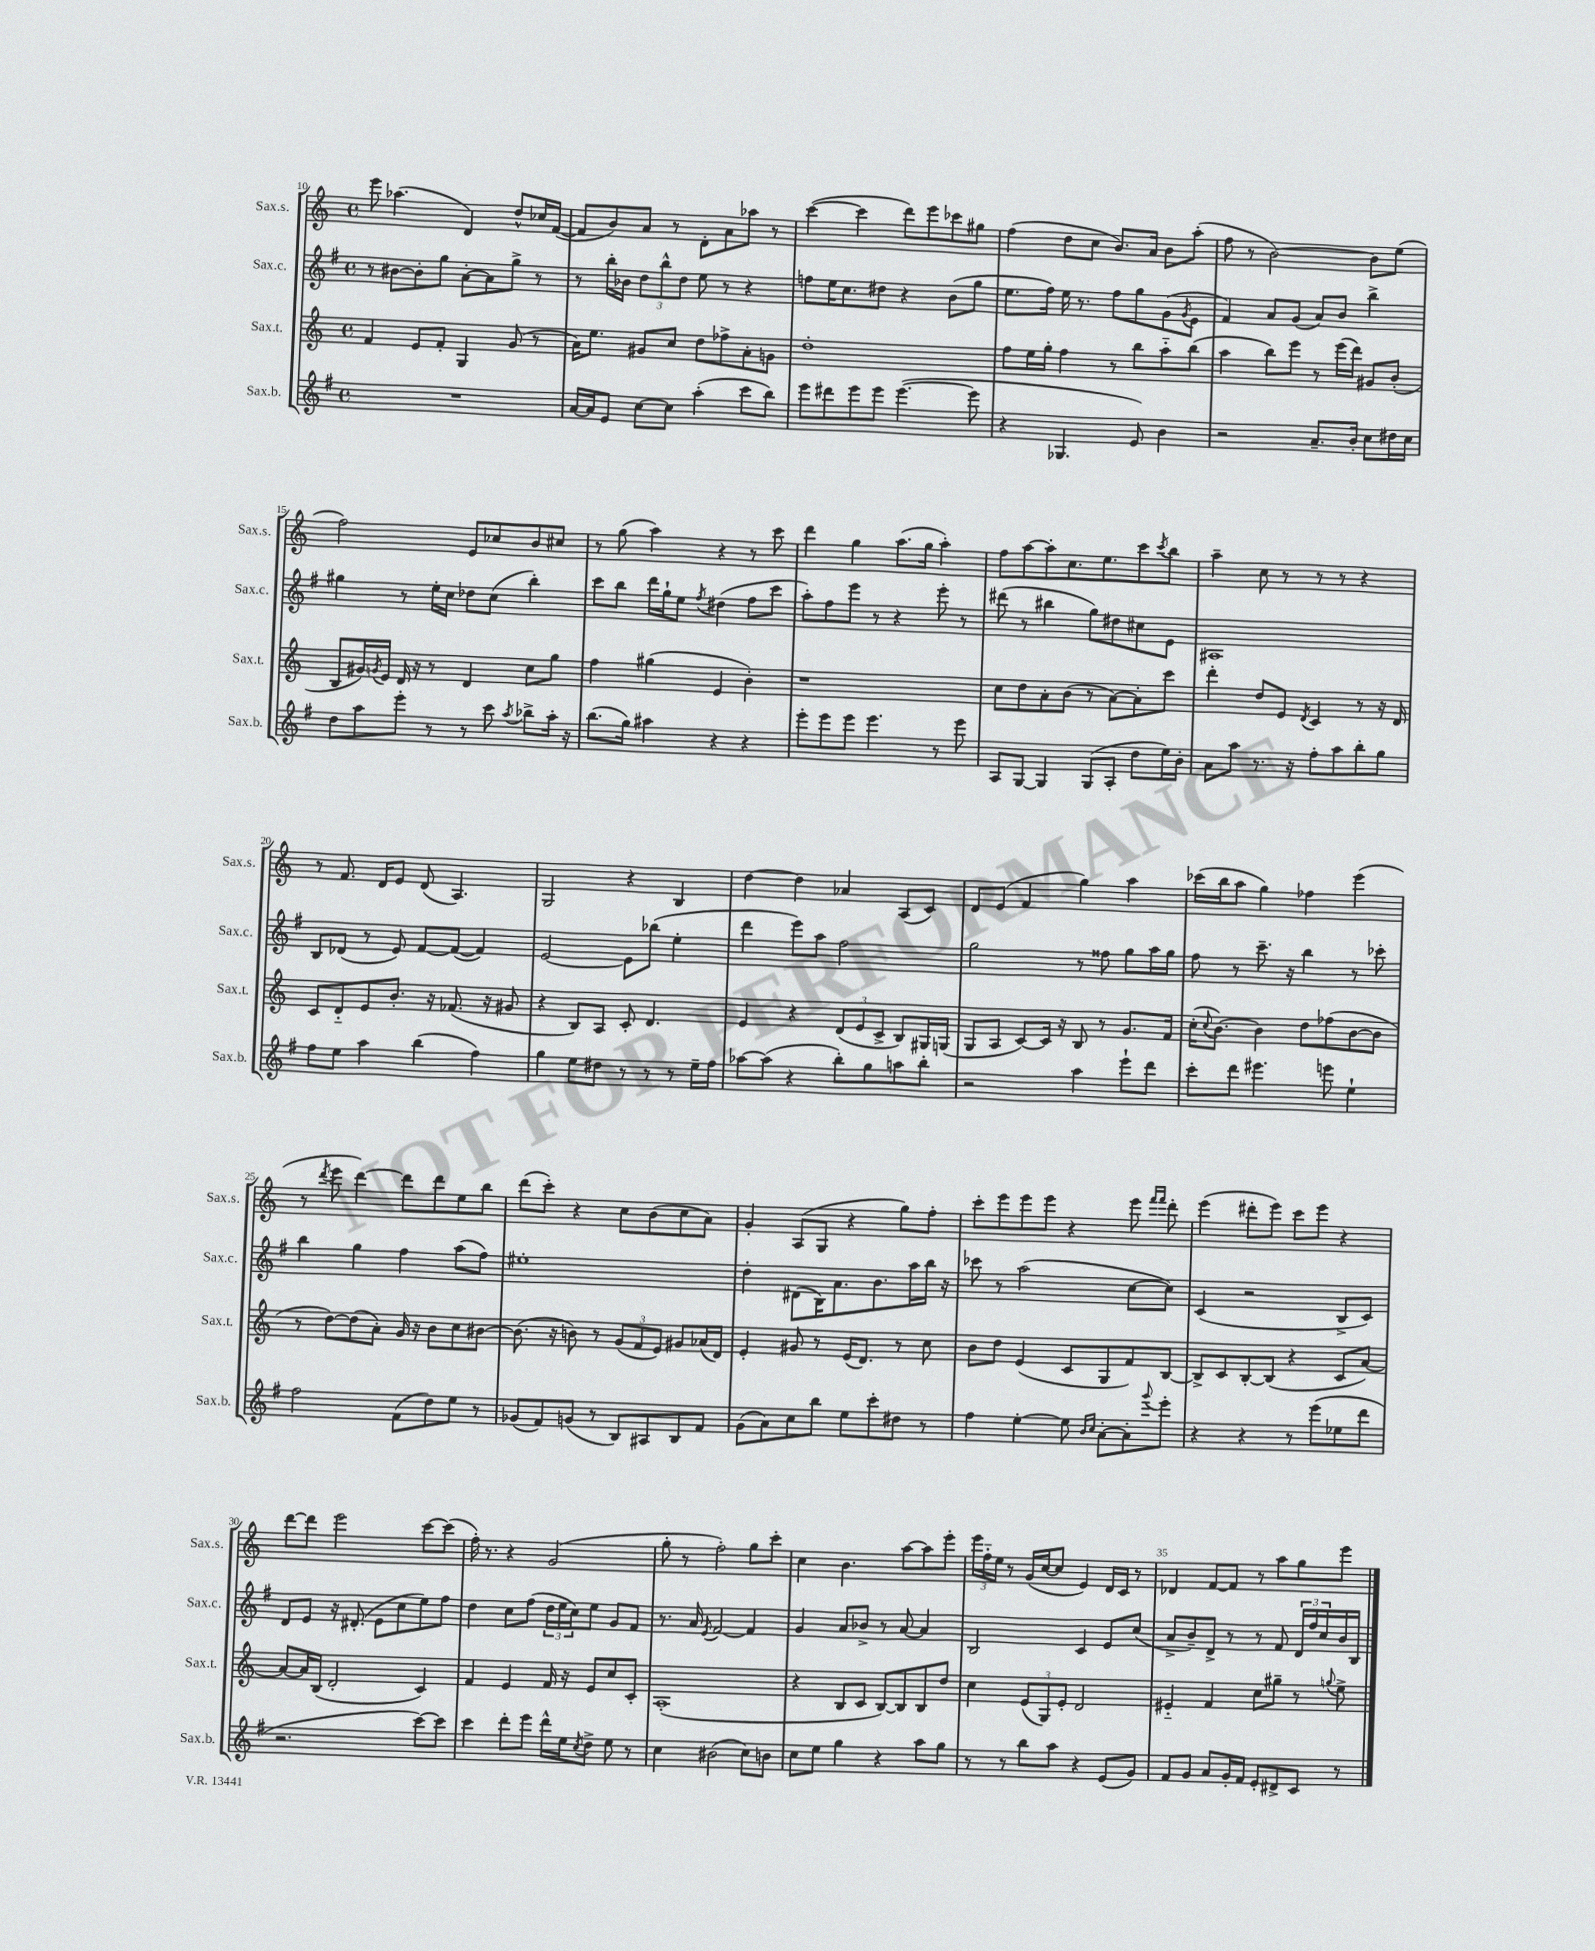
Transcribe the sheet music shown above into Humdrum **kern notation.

**kern	**kern	**kern	**kern
*staff4	*staff3	*staff2	*staff1
*clefG2	*clefG2	*clefG2	*clefG2
*k[f#]	*k[]	*k[f#]	*k[]
*M4/4	*M4/4	*M4/4	*M4/4
*met(c)	*met(c)	*met(c)	*met(c)
1r	4f	8r	8eee
.	.	[8b#	(4.aa-
.	8e	8b#']	.
.	8f'	8gg	.
.	4G	[8a'	4d)
.	.	8a]	.
.	(8g	8gg^	8dd^^
.	8r	8r	16cc-
.	.	.	([16f
=	=	=	=
[16a	16a)	8r	8f]
16a]	8.ee	.	.
8e	.	16bb'	8b)
.	.	16b-	.
[8cc	8g#	12dd	8a
.	.	12bb^^	.
8cc]	8cc	.	8r
.	.	12dd	.
(4aa'	8dd	8ee	8d'
.	8ff-^	8r	8a
8ccc	8a'	4r	8aa-
8bb)	8g	.	8r
=	=	=	=
8eee	1dd'	8ff	([4ccc
8ddd#	.	16ee	.
.	.	8.cc	.
8eee	.	.	4ccc]
8eee	.	8dd#	.
([4.eee	.	4r	8ddd)
.	.	.	8eee
.	.	(8b	8ccc-
8eee]	.	8gg	8gg#
=	=	=	=
4r	8ff	8.ee	(4ff
.	16ee	.	.
.	16gg'	16ff#)	.
4.G-	4ff	16ee	8dd
.	.	8.r	.
.	.	.	8cc
.	8r	8ff#	8.b)
8e)	8bb	8gg	.
.	.	.	16a
4b	8aa'~	(8g	8b
.	.	8qg	.
.	(8bb	8e	(8aa'
=	=	=	=
2r	4aa	4f#)	8ff
.	.	.	8r
.	8bb)	8a	[2b)
.	8eee	(8g	.
8.a~	8r	8a)	.
.	(16eee	8b	.
16b'	16ddd)	.	.
8cc	8g#	4bb^	8b]
16dd#	(8b'	.	(8ee
16cc	.	.	.
=	=	=	=
8dd	8B	4gg#	2ff)
8aa	16g#)	.	.
.	8qg	.	.
.	16e	.	.
8eee'	16d	8r	.
.	16r	.	.
8r	8r	16ee'	.
.	.	16cc	.
8r	4d	8dd-	8e
8ccc	.	(8cc	8cc-
8qaa	.	.	.
8bb-^	8cc	4bb')	8b
16aa'	8gg	.	8cc#
16r	.	.	.
=	=	=	=
(8.bb	4ff	8ccc	8r
.	.	8bb	(8gg
16gg)	.	.	.
4aa#	(4gg#	16ddd	4aa)
.	.	16gg`	.
.	.	8ee	.
.	.	8qff#	.
4r	4e	(4dd#	4r
4r	4b')	8ff#	8r
.	.	8ccc	8ccc
=	=	=	=
8eee'	1r	8aa')	4ddd
8eee	.	8ff#	.
8eee	.	8eee	4gg
4.eee	.	8r	.
.	.	4r	(8.aa
.	.	.	16gg
8r	.	8eee'	4aa')
8eee	.	8r	.
=	=	=	=
8A	8cc	(8ddd#	8ff
[8G	8dd	8r	[8aa
4G]	8a'	4bb#	8aa']
.	(8b	.	8.cc
(8G	8r	8gg)	.
.	.	.	8.ee
8A'	[8a)	8dd#	.
8dd	8a']	8cc#	8ccc
.	.	.	8qccc
16ee)	8ccc	8e	8bb
16b'	.	.	.
=	=	=	=
8a	4ddd'	1A#	4aa~
8aa	.	.	.
8.r	8dd	.	8cc
.	8e	.	8r
16r	.	.	.
.	8qd	.	.
8ff#'	4c	.	8r
8aa	.	.	8r
8bb'	8r	.	4r
8gg	16r	.	.
.	16d	.	.
=	=	=	=
8ff#	8c	8B	8r
8ee	8d'~	(8d-	8.f
4aa	8e	8r	.
.	.	.	16d
.	8.b'	8e)	8e
(4bb	.	[8f#	(8d
.	16r	.	.
.	(8.f-	(8f#_	4.A)
4ff#)	.	4f#])	.
.	16r	.	.
.	8g#	.	.
=	=	=	=
4gg	4r	[2e	2G
8ee	8B)	.	.
8dd#	8A	.	.
8r	8c'	8e]	4r
8r	4.d	(8bb-	.
8r	.	4ee'	4B
16ee~	.	.	.
16ff#	.	.	.
=	=	=	=
[8aa-	4e	4ddd	[4dd
(8aa-]	.	.	.
4r	4r	8eee)	4dd]
.	.	8aa	.
8bb')	(12d	2ff#	4a-
.	12e	.	.
8gg	.	.	.
.	12c^	.	.
8aa	8B)	.	(8A
8bb'	16G#	.	8c)
.	(16G	.	.
=	=	=	=
2r	8G	2gg	8d
.	8A	.	(8e
.	[8c)	.	4f
.	16c]	.	.
.	16r	.	.
4aa	8B	8r	4gg)
.	8r	8ff##	.
8eee`	8.g	8gg	4aa
8ddd	.	16aa	.
.	16f	16gg	.
=	=	=	=
8ccc'	(16cc'	8ff#	(16ccc-
.	8qqcc	.	.
.	[8.b)	.	16bb
8ddd	.	8r	8aa
4.eee#	4b]	8.ccc~	4gg)
.	.	16r	.
.	8dd	4bb	4ff-
8eee	(8ff-	.	.
4ee`	[8b	8r	(4eee
.	8b]	8ccc-'	.
=	=	=	=
2ff#	8r	4bb	8r
.	.	.	8qddd
.	[8dd)	.	8eee
.	(8dd]	4gg	[4ddd)
.	8a')	.	.
(8f#	16g	4ff#	8ddd]
.	16r	.	.
8dd)	8b	.	8ddd
8ee	8cc	(8aa	8ee
8r	[8b#	8ff#)	8bb
=	=	=	=
(8g-	(8.b#]	1ee#'	(8ddd
8f#)	.	.	8ccc')
.	16r	.	.
(8g	8b)	.	4r
8r	8r	.	.
8B)	(12g	.	8cc
.	12f	.	.
8A#	.	.	(8b
.	12e)	.	.
8B	8g#	.	8cc
8f#	(16a-	.	8a)
.	16d)	.	.
=	=	=	=
(8g	4e'	4dd'	4g'
8a)	.	.	.
8cc	8g#	(8d#	(8A
8bb	8r	16B)	8G
.	.	8.a	.
8ee	(16e	.	4r
.	8.d)	.	.
8ccc'	.	8.b	.
8dd#	8r	.	8gg)
.	.	16aa	.
8r	8cc	16bb	8ff'
.	.	16r	.
=	=	=	=
4ff#	8b	8ccc-	8ccc'
.	8dd	8r	8eee
[4ee'	(4e	(2aa	8eee
.	.	.	8eee
8ee]	8c	.	4r
16qqb	.	.	.
16qqcc	.	.	.
[8a'	8G	.	.
8a']	8f)	[8cc	8eee
.	.	.	16qqfff
8qqggg	.	.	16qqfff
8eee'	[8B	8cc])	8ddd'
=	=	=	=
4r	8B^]	(4c	(4eee
.	8c	.	.
4r	[8B'	2r	8ddd#'
.	(8B]	.	8eee)
8r	4r	.	8ccc
(8eee	.	.	8eee
8ee-	8c	8B^	4r
8ddd	[8a)	8c)	.
=	=	=	=
2.r	8a_	8d	[8ddd
.	16a]	8e	8ddd]
.	(16B	.	.
.	2d'	16r	2eee
.	.	(8.d#'	.
.	.	8e	.
.	.	8cc	.
[8ccc)	4c)	8ee)	[8ccc
8ccc]	.	8ff#	(8ccc]
=	=	=	=
4ccc	4f	4dd	16ff')
.	.	.	8.r
8ddd'	4e	8cc	4r
8eee	.	(8ff#	.
16ddd^^	16f	24dd	(2g
.	.	24ee	.
16ee	16r	.	.
.	.	24cc)	.
8qcc	.	.	.
8dd^	8e	8ee	.
8ee	8cc	8g	.
8r	8c'	8f#	.
=	=	=	=
4cc	(1A'	8.r	8gg'
.	.	.	8r
.	.	16a	.
.	.	8qe	.
(2b#	.	[2f#	2ff')
8cc)	.	4f#]	8gg
8b	.	.	8ccc'
=	=	=	=
8cc	4r	4g	4cc
8ee	.	.	.
4gg	8B	8a	4.b
.	8c	8b-^	.
4r	[8B)	8r	.
.	8B]	[8a	[8aa
8aa	8B	4a]	8aa]
8gg	8dd	.	8eee'
=	=	=	=
8r	4cc	2B	24eee
.	.	.	24ff'~
.	.	.	24ee
8r	.	.	8r
8bb	(12e	.	(16g
.	.	.	[16cc
.	12G)	.	.
8aa	.	.	8cc]
.	12e'	.	.
4r	2d	4c	4e)
(8e	.	8e	16d
.	.	.	16c
8g)	.	(8cc	8r
=	=	=	=
8f#	4e#'~	8a^	4d-
8g	.	8b~)	.
8a	4f	8d^	[8f
16g'	.	8r	8f]
16f#	.	.	.
8e'	8cc	8r	8r
8d#^	8gg#~	8f#	8aa
8c	8r	24d	8gg
.	.	24ff#	.
.	.	24cc	.
.	8qqgg	.	.
8r	8ee^	16b	8eee
.	.	16B	.
==	==	==	==
*-	*-	*-	*-
